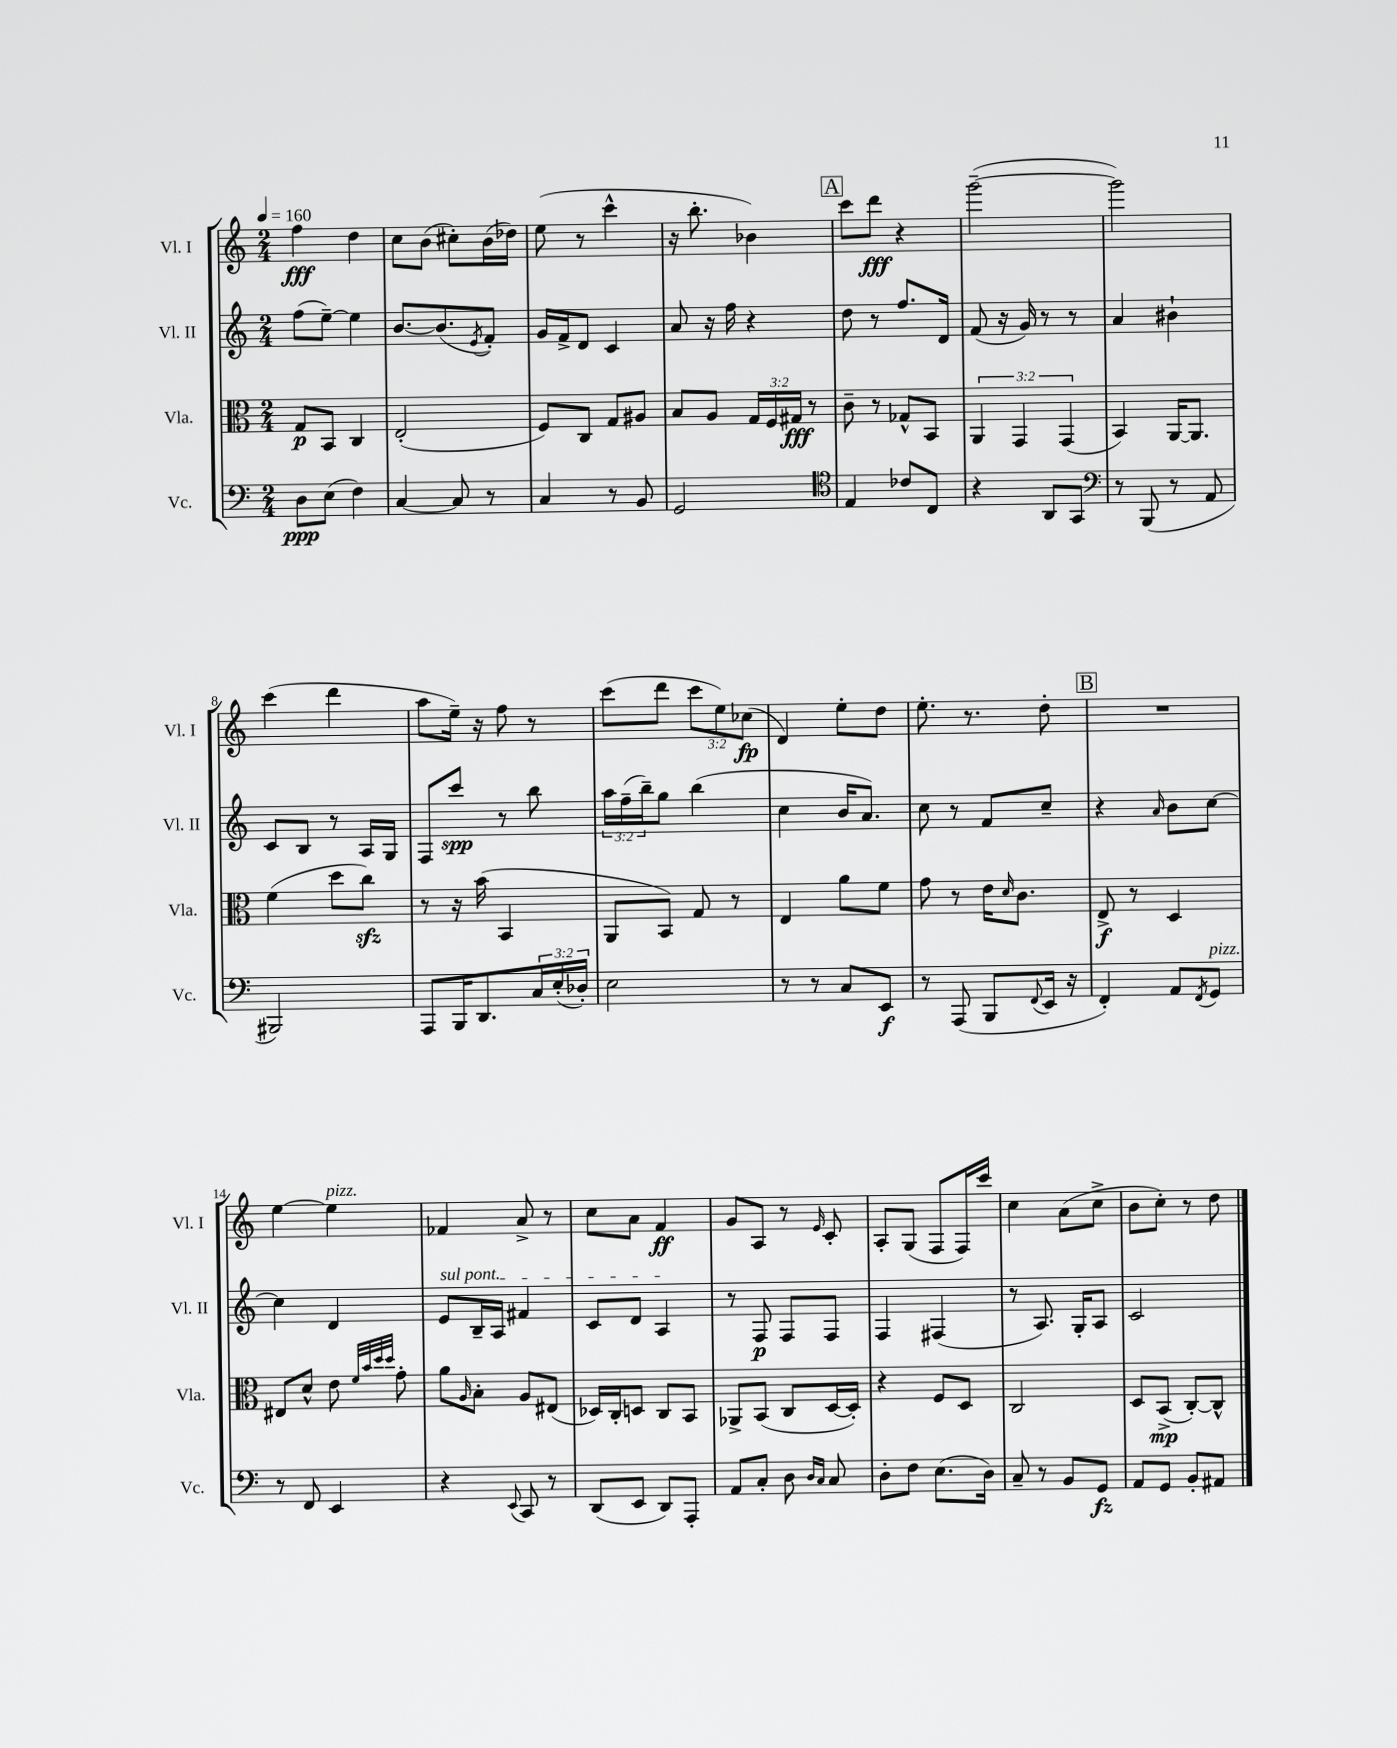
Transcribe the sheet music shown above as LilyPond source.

<<
\new StaffGroup <<
\new Staff = "s0" \with { instrumentName = "Vl. I" shortInstrumentName = "Vl. I" } {
    \clef treble \key c \major \numericTimeSignature \time 2/4 \override Staff.TupletNumber.text = #tuplet-number::calc-fraction-text \tempo 4 = 160
    f''4\fff d''4 |
    c''8 b'8( cis''8-.) b'16( des''16) |
    e''8( r8 c'''4-^ |
    r16 b''8.-. bes'4) |
    \mark \markup { \box "A" } c'''8 d'''8\fff r4 |
    g'''2~--( |
    g'''2) |
    c'''4( d'''4 |
    a''8 e''16--) r16 f''8 r8 |
    c'''8( d'''8 \tuplet 3/2 { c'''8 e''8) ces''8\fp( } |
    d'4) e''8-. d''8 |
    e''8.-. r8. d''8-. |
    \mark \markup { \box "B" } R2 |
    e''4~ e''4^\markup { \italic "pizz." } |
    fes'4 a'8-> r8 |
    c''8 a'8 f'4\ff |
    g'8 a8 r8 \grace { e'16 } c'8-. |
    a8-. g8( f8 f16) c'''16 |
    c''4 a'8( c''8-> |
    b'8 c''8-.) r8 d''8 \bar "|." |
}
\new Staff = "s1" \with { instrumentName = "Vl. II" shortInstrumentName = "Vl. II" } {
    \clef treble \key c \major \numericTimeSignature \time 2/4 \override Staff.TupletNumber.text = #tuplet-number::calc-fraction-text
    f''8( e''8~--) e''4 |
    b'8.~ b'8.( \acciaccatura { e'8 } f'8-.) |
    g'16 f'16-> d'8 c'4 |
    a'8 r16 f''16 r4 |
    \mark \markup { \box "A" } d''8 r8 f''8. d'16 |
    f'8( r16 g'16) r8 r8 |
    a'4 bis'4-! |
    c'8 b8 r8 a16 g16 |
    f8 c'''8\spp r8 b''8 |
    \tuplet 3/2 { a''16 f''16--( b''16--) } g''8 b''4( |
    c''4 b'16 a'8.) |
    c''8 r8 f'8 c''8-- |
    \mark \markup { \box "B" } r4 \grace { a'16 } b'8 c''8~ |
    c''4 d'4 |
    \once \override TextSpanner.bound-details.left.text = \markup { \italic "sul pont." } e'8\startTextSpan b16-- a16 fis'4 |
    c'8 d'8 a4\stopTextSpan |
    r8 f8\p f8 f8 |
    f4 fis4( |
    r8 a8.) g16-. a8 |
    c'2 \bar "|." |
}
\new Staff = "s2" \with { instrumentName = "Vla." shortInstrumentName = "Vla." } {
    \clef alto \key c \major \numericTimeSignature \time 2/4 \override Staff.TupletNumber.text = #tuplet-number::calc-fraction-text
    g8\p b,8 c4 |
    e2-.( |
    f8) c8 g8 ais8 |
    b8 a8 \tuplet 3/2 { g16 f16 gis16\fff } r8 |
    \mark \markup { \box "A" } c'8-- r8 ges8-^ b,8 |
    \tuplet 3/2 { a,4 g,4 g,4( } |
    b,4) a,16~ a,8. |
    f'4( d''8 c''8\sfz) |
    r8 r16 b'16( b,4 |
    a,8 b,8) g8 r8 |
    e4 a'8 f'8 |
    g'8 r8 e'16 \grace { d'16 } c'8. |
    \mark \markup { \box "B" } e8->\f r8 d4 |
    eis8 d'8-^ e'8 \grace { f'32 b'32 d''32 d''32 } g'8-. |
    a'8 \grace { a16 } b8-. a8 eis8( |
    des16) c16-. d8 c8 b,8 |
    aes,8-> b,8( c8 d16~ d16-.) |
    r4 f8 d8 |
    c2 |
    d8 b,8->\mp( c8~-.) c8-^ \bar "|." |
}
\new Staff = "s3" \with { instrumentName = "Vc." shortInstrumentName = "Vc." } {
    \clef bass \key c \major \numericTimeSignature \time 2/4 \override Staff.TupletNumber.text = #tuplet-number::calc-fraction-text
    d8\ppp e8( f4) |
    c4~ c8 r8 |
    c4 r8 b,8 |
    g,2 |
    \mark \markup { \box "A" } \clef tenor e4 ces'8 c8 |
    r4 a,8 g,8 |
    \clef bass r8 b,,8( r8 a,8 |
    bis,,2) |
    a,,8 b,,16 d,8. \tuplet 3/2 { c16 e16-.( des16-.) } |
    e2 |
    r8 r8 c8 e,8\f |
    r8 a,,8( b,,8 \appoggiatura { f,8 } e,16 r16 |
    \mark \markup { \box "B" } f,4-.) a,8 \acciaccatura { f,8 } g,8^\markup { \italic "pizz." } |
    r8 f,8 e,4 |
    r4 \appoggiatura { e,8 } c,8 r8 |
    d,8( e,8 d,8) a,,8-. |
    a,8 c8-. d8 \grace { d16 c16 } c8 |
    d8-. f8 e8.( d16) |
    c8-- r8 b,8 g,8\fz |
    a,8 g,8 b,8-. ais,8 \bar "|." |
}
>>
>>
